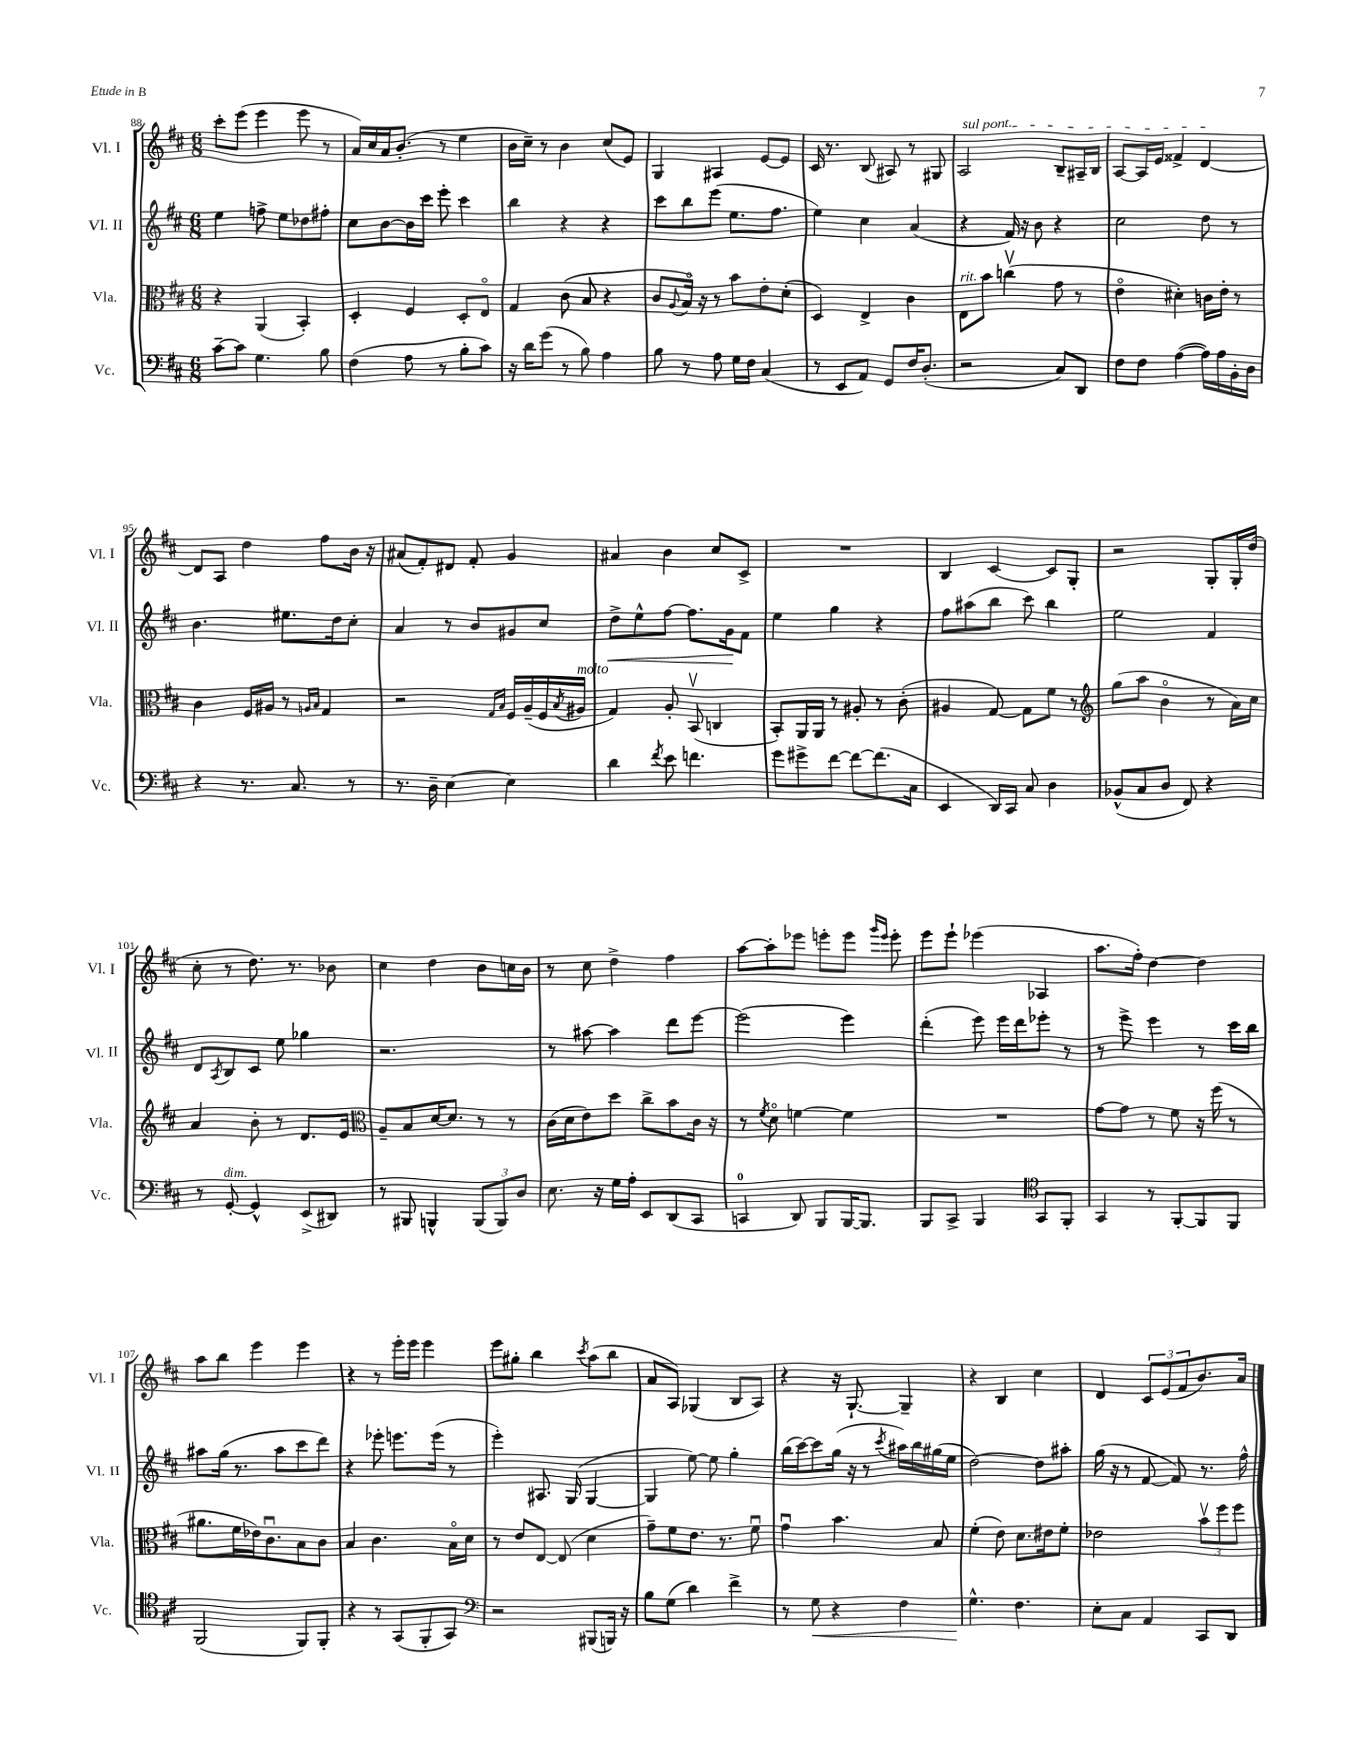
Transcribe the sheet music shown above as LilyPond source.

<<
\new StaffGroup <<
\new Staff = "s0" \with { instrumentName = "Vl. I" shortInstrumentName = "Vl. I" } {
    \clef treble \key d \major \numericTimeSignature \time 6/8
    cis'''8-. e'''8( e'''4 e'''8 r8 |
    a'16) cis''16 a'16 b'8.-.( r8 e''4 |
    b'16 cis''16--) r8 b'4 cis''8( e'8) |
    g4 ais4 e'8~ e'8 |
    cis'16 r8. b8( ais8) r8 gis8 |
    \once \override TextSpanner.bound-details.left.text = \markup { \italic "sul pont." } a2\startTextSpan b8-- ais16-- b16 |
    a8~ a16 e'16 fisis'4-> d'4~\stopTextSpan |
    d'8 a8 d''4 fis''8 b'16 r16 |
    ais'8( fis'8-.) dis'8 fis'8-. g'4 |
    ais'4 b'4 cis''8 cis'8-> |
    R2. |
    b4 cis'4~ cis'8 g8-. |
    r2 g8-. g16-. d''16( |
    cis''8-. r8 d''8.) r8. bes'8 |
    cis''4 d''4 b'8 c''16 b'16 |
    r8 cis''8 d''4-> fis''4 |
    a''8~ a''8-. ees'''8 e'''8-. e'''8 \grace { g'''16 e'''16 } e'''8-. |
    e'''8 e'''8-! ees'''4( aes4 |
    a''8. fis''16-.) d''4~ d''4 |
    a''8 b''8 e'''4 e'''4 |
    r4 r8 e'''16-. e'''16 e'''4 |
    e'''8 gis''8-. b''4 \acciaccatura { cis'''8 } a''8( b''8 |
    a'8 a8) ges4( b8 a8) |
    r4 r16 g8.~-! g4-- |
    r4 b4 cis''4 |
    d'4 \tuplet 3/2 { cis'8 e'8( fis'8 } b'8.) a'16 \bar "|." |
}
\new Staff = "s1" \with { instrumentName = "Vl. II" shortInstrumentName = "Vl. II" } {
    \clef treble \key d \major \numericTimeSignature \time 6/8
    e''4 f''8-> e''8 des''8 fis''8-. |
    cis''8 b'8~ b'16 cis'''16 e'''8-. cis'''4 |
    b''4 r4 r4 |
    cis'''8 b''8 e'''8( e''8. fis''8. |
    e''4) cis''4 a'4( |
    r4 fis'16) r16 b'8 r4 |
    cis''2 d''8 r8 |
    b'4. eis''8. d''16 cis''8-. |
    a'4 r8 b'8 gis'8 cis''8 |
    d''8->\< e''8-^ fis''8~ fis''8. g'16\! fis'8 |
    e''4 g''4 r4 |
    fis''8 ais''8( b''8 cis'''8) b''4 |
    e''2 fis'4 |
    d'8 \acciaccatura { a8 } b8 cis'8 e''8 ges''4 |
    r2. |
    r8 ais''8~ ais''4 d'''8 e'''8~ |
    e'''2( e'''4) |
    d'''4-.( e'''8) e'''16 d'''16 ees'''8-. r8 |
    r8 e'''8-> e'''4 r8 cis'''16 b''16 |
    ais''8 g''16( r8. ais''8 cis'''8 d'''8) |
    r4 ees'''8-. e'''8. e'''16( r8 |
    e'''4-.) ais8. g16( g4~ |
    g4 e''8~) e''8 g''4-. |
    b''16( cis'''16~) cis'''8 g''16( r16 r8 \acciaccatura { cis'''8 } ais''16) b''16 gis''16( e''16 |
    d''2~) d''8 ais''8-. |
    g''16( r16 r8 fis'8~ fis'8) r8. fis''16-^ \bar "|." |
}
\new Staff = "s2" \with { instrumentName = "Vla." shortInstrumentName = "Vla." } {
    \clef alto \key d \major \numericTimeSignature \time 6/8
    r4 a,4( b,4-.) |
    d4-. fis4 d8-. e8\flageolet |
    g4 cis'8( b8 r4 |
    cis'8 \appoggiatura { a8 } b16\flageolet) r16 r8 b'8 e'8-. d'8-.( |
    d4) e4-> cis'4 |
    e8^\markup { \italic "rit." } b'8 c''4\upbow( g'8 r8 |
    e'4\flageolet dis'4-.) c'16 e'16-. r8 |
    cis'4 fis16 ais16 r8 \grace { a16 b16 } g4 |
    r2 \grace { g16 b16 } fis16 a16--( fis16 \acciaccatura { b8 } ais16^\markup { \italic "molto" } |
    g4) a8-. b,8\upbow( c4 |
    b,8-.) a,16 a,16 r8 ais8-. r8 cis'8-.( |
    ais4 g8~) g8 fis'8 r8 |
    \clef treble g''8( a''8 b'4\flageolet r8 a'16) cis''16 |
    a'4 b'8-. r8 d'8. e'16 |
    \clef alto a8-- b8 d'16~ d'8. r8 r8 |
    cis'16( d'16 e'8) d''8 cis''8-> b'8 cis'16 r16 |
    r8 \acciaccatura { fis'8 } d'8\flageolet f'4~ f'4 |
    R2. |
    g'8~ g'8 r8 fis'8 r16 fis''16( r8 |
    ais'8. fis'16 ees'16) cis'8.\downbow b8 cis'8 |
    b4 cis'4. b16\flageolet d'16 |
    r8 e'8 e8~ e8( d'4 |
    g'8--) fis'8 e'8. r8. fis'8\downbow |
    g'4\downbow b'4. b8 |
    fis'4-.( e'8) d'8. eis'16 fis'8-. |
    ees'2 \tuplet 3/2 { b'8\upbow fis''8 fis''8 } \bar "|." |
}
\new Staff = "s3" \with { instrumentName = "Vc." shortInstrumentName = "Vc." } {
    \clef bass \key d \major \numericTimeSignature \time 6/8
    cis'8~-- cis'8 g4. b8 |
    fis4( a8 r8 b8-. cis'8) |
    r16 d'16 g'8( r8 b8) a4 |
    b8 r8 a8 g16 fis16 cis4( |
    r8 e,8 a,8) g,8 fis16 d8.-.( |
    r2 cis8) d,8 |
    fis8 fis8 a4~( a16) a16 b,16-. d16 |
    r4 r8. cis8. r8 |
    r8. d16-- e4~ e4 |
    d'4 \acciaccatura { fis'8 } e'8 f'4. |
    g'8 gis'8-> fis'8~ fis'8~ fis'8.( cis16 |
    e,4 d,16) cis,16 cis8 d4 |
    bes,8-^( cis8 d8 fis,8) r4 |
    r8 g,8~-.^\markup { \italic "dim." } g,4-^ e,8->( dis,8) |
    r8 bis,,8 b,,4-^ \tuplet 3/2 { b,,8( b,,8) d8 } |
    e8. r16 g16 a16-. e,8 d,8( cis,8 |
    c,4-0 d,8) b,,8 b,,16~ b,,8. |
    b,,8 cis,8-> b,,4 \clef tenor g,8 fis,8-. |
    g,4 r8 fis,8~-. fis,8 fis,8 |
    fis,2( fis,8) fis,8-. |
    r4 r8 g,8( fis,8-. g,8) |
    \clef bass r2 bis,,8( b,,16) r16 |
    b8 g8( d'4) fis'4-> |
    r8 g8\< r4 fis4 |
    g4.-^\! fis4. |
    e8-. cis8 a,4 cis,8 d,8 \bar "|." |
}
>>
>>
\layout { \context { \Score currentBarNumber = #88 } }
